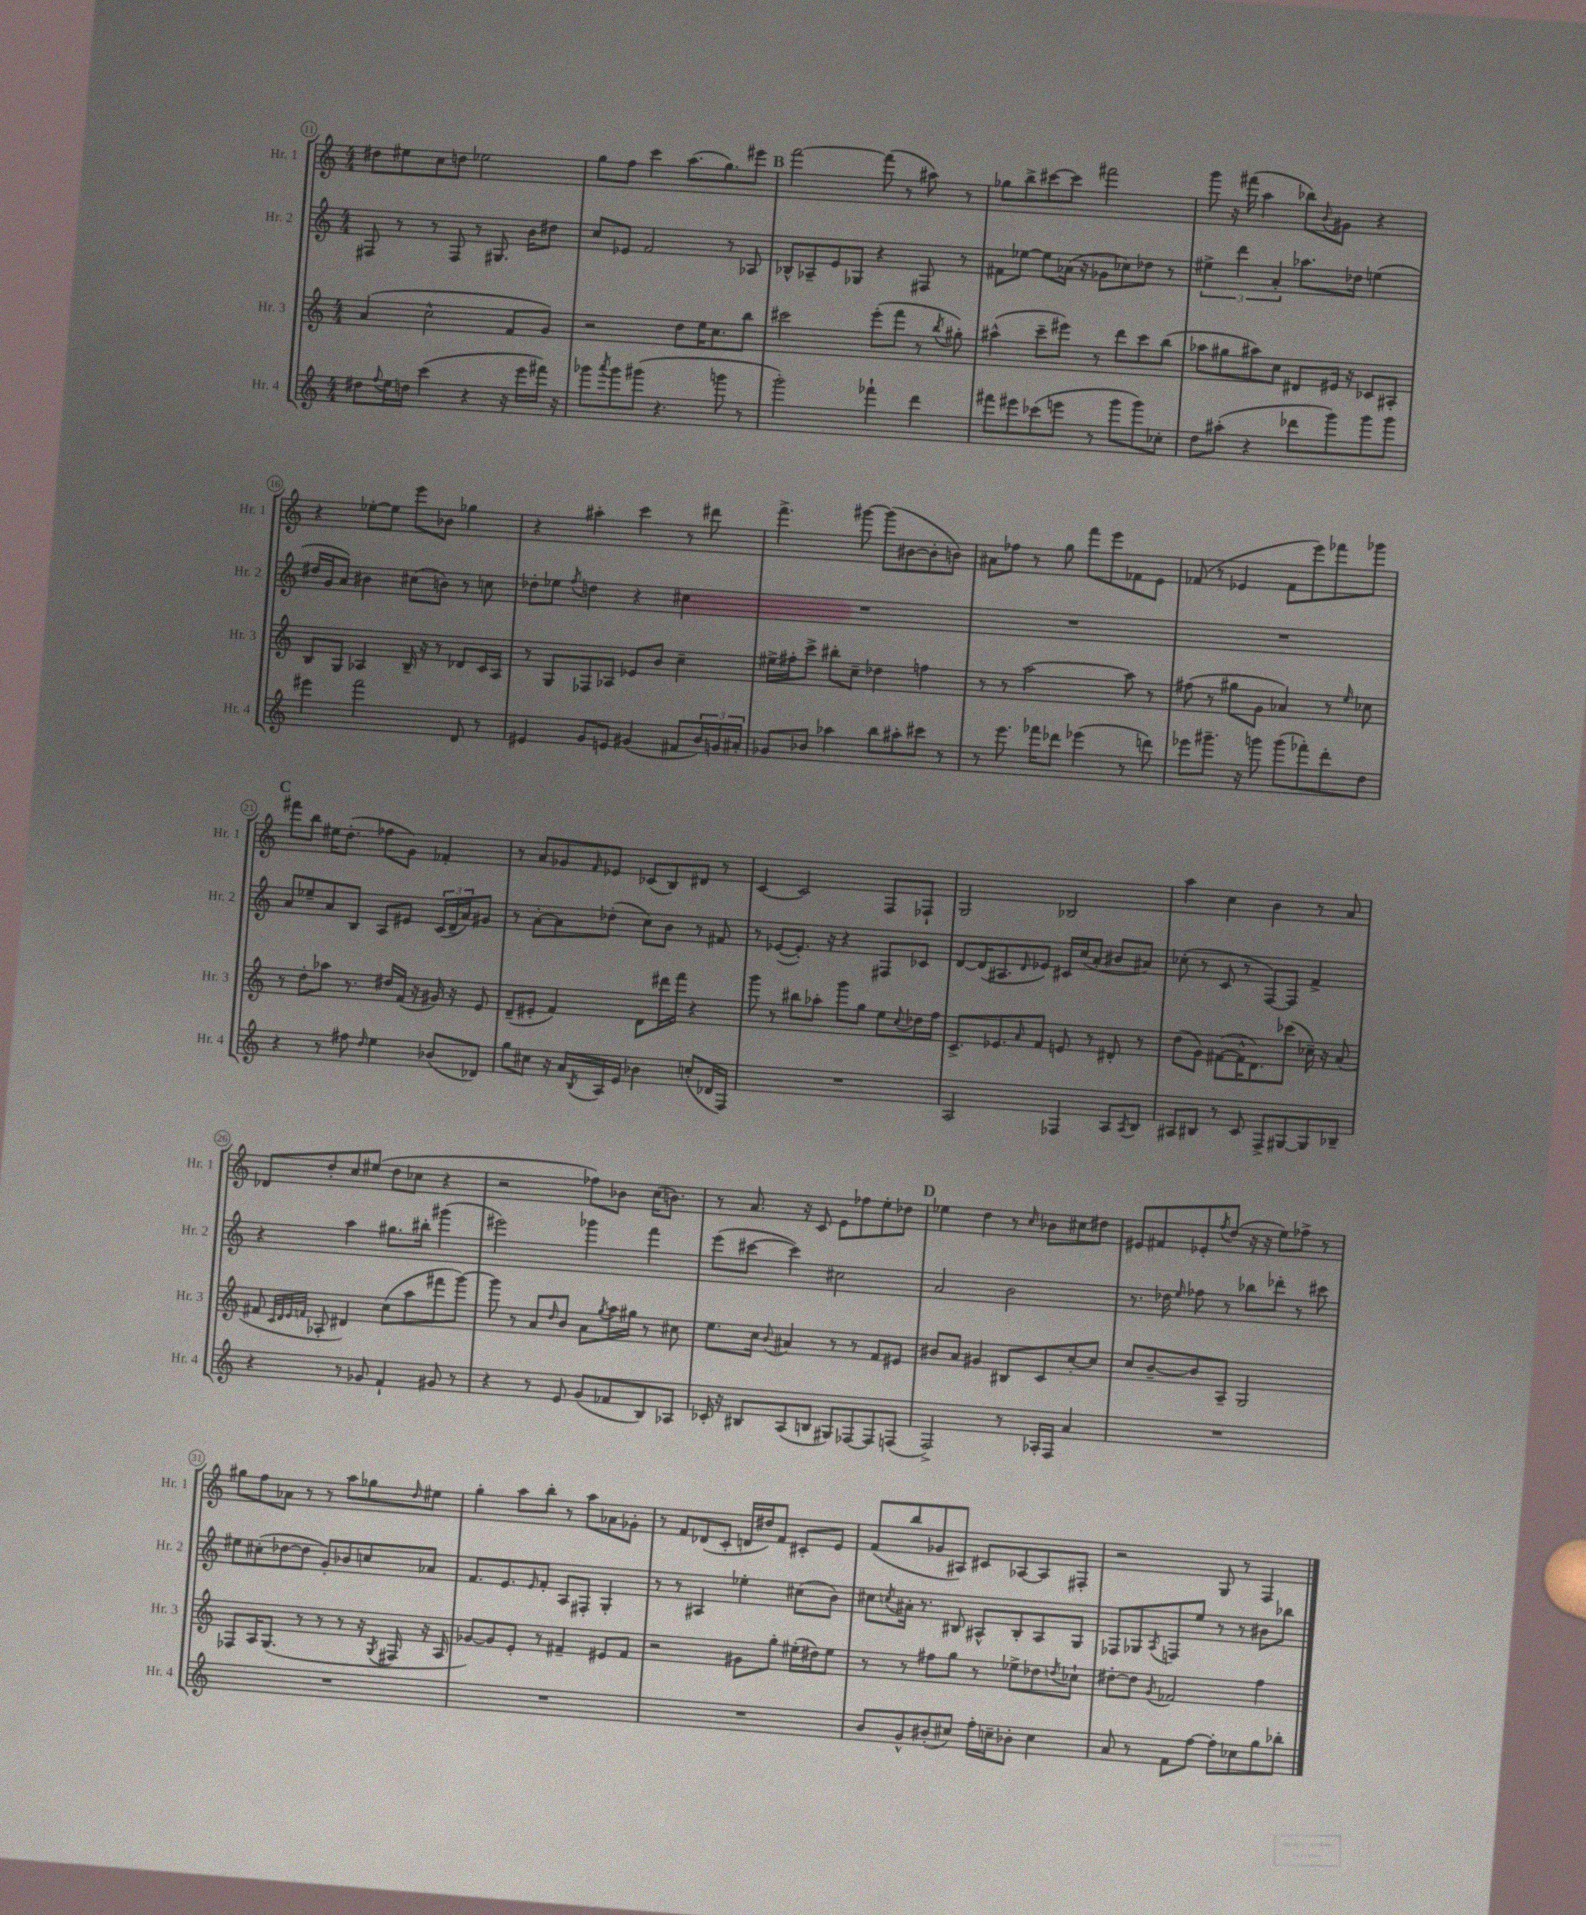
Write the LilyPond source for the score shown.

<<
\new StaffGroup <<
\new Staff = "s0" \with { instrumentName = "Hr. 1" shortInstrumentName = "Hr. 1" } {
    \clef treble \key c \major \numericTimeSignature \time 4/4
    dis''8 eis''8 c''8 d''8 ees''2 |
    g''8 f''8 c'''4 a''8.( g''8.) eis'''8 |
    \mark \markup { \bold "B" } f'''2~ f'''8( r8 ais''8) r8 |
    ges''8 b''8-> cis'''8~ cis'''8 fis'''2 |
    g'''8 r16 fis'''16( a''4 bes''8) \appoggiatura { b'8 } gis'8 r4 |
    r4 ees''8~-. ees''8 e'''8 bes'8 ges''4 |
    r4 ais''4-. c'''4 r8 dis'''8 |
    f'''4.-> gis'''8~ gis'''8( bis'8~ bis'8-. b'8) |
    ais'8 fes''8 r8 g''8 f'''8 e'''8 fes'8 e'8 |
    fes'8( r8 ees'4 fes'8 e'''8) fes'''8 ges'''8 |
    \mark \markup { \bold "C" } fis'''8 b''8 eis''16 d''8.-.( fes''8 g'8) fes'4-. |
    r8 a'8 ges'8 \grace { f'16 } ees'8 ces'8( b8) dis'8 r8 |
    c'4~ c'2 f8 fes8-! |
    g2 bes2 |
    a''4 c''4 b'4 r8 a'8 |
    des'8 d''8-. c''8 eis''8( d''8 ces''8 r4 |
    r2 fes''8) bes'8 c''16( b'8.) |
    r8 a'8. r16 c'8 e'8 fes''8 e''8-. des''8 |
    \mark \markup { \bold "D" } ees''4 d''4 r8 \grace { c''16 } bes'8 cis''8 dis''8 |
    eis'8 fis'8 ees'8-. \acciaccatura { f''8 } d''8( r16 r16 e''8) fes''8-> r8 |
    gis''8 f''8 aes'8 r8 r8 a''8 ges''8 \grace { d''16 } eis''8 |
    g''4-. a''8 b''8-. r8 a''8 aes'8 ges'8-. |
    r8 f'8 des'8( c'8-. d'16 dis''16) f'8 cis'8-. e'8 |
    f'8( b''8 ges'8 ais8) cis'8 aes8~ aes8 fis8-. |
    r2 g8 r8 f4 \bar "|." |
}
\new Staff = "s1" \with { instrumentName = "Hr. 2" shortInstrumentName = "Hr. 2" } {
    \clef treble \key c \major \numericTimeSignature \time 4/4
    fis8 r8 r8 fis8 r8 gis8. b'16 dis''8 |
    c''8 ees'8 f'2 r8 aes8 |
    \mark \markup { \bold "B" } bes8-^ aes8-- e'8 ges8 r4 fis8 r8 |
    fis'8 ees''8~ ees''8 aes'16( r16 ges'8 ces''8) des''8 r8 |
    \tuplet 3/2 { eis''4-> d'''4 a'4-. } aes''8. des''16 e''4( |
    dis''16 g'16 a'8) bis'4 cis''8( b'8) r8 c''8 |
    des''8-. ees''8 \acciaccatura { f''8 } d''4 r4 cis''4 |
    R1 |
    R1 |
    R1 |
    \mark \markup { \bold "C" } a'8 ees''8-- a'8 b8 a8 eis'8 \tuplet 3/2 { c'16( d'16-- a'16) } gis'8 |
    r8 a'8~-. a'8 des''8-.( c''8) b'8 r8 fis'8 |
    r8 ees'8~( ees'8.-.) r16 r4 fis8 ces'8 |
    d'8~ d'16( ais8. \grace { d'16 } ees'8) cis'16 c''16( a'8-. bis'8 ais'8) |
    ces''8-.( r8 c'8 r8 f8~) f8 f'4-> |
    r4 a''4 gis''8. bis''16-. gis'''4( |
    eis'''2) ges'''4 f'''4 |
    e'''8( cis'''8~ cis'''4) cis''2 |
    \mark \markup { \bold "D" } a'2 b'2 |
    r8. des''16 \grace { e''16 } fes''8 r8 bes''8 des'''8-. r8 cis'''8 |
    eis''8 cis''8-.( des''8~ des''8 g'8-.) bes'8 c''8 aes'8 |
    f'8. e'8. \grace { e'16 } f'8-. a8 fis8-. g4-. |
    r8 r8 ais4 ees''4-. cis''8( b'8) |
    cis''8 \acciaccatura { c''8 } ais'16-. r8. bis8 ais8-^ bis8-. ais8 g8 |
    fes8 ges8 \acciaccatura { a8 } f8 e''8 r8 r8 bis'8 bes''8 \bar "|." |
}
\new Staff = "s2" \with { instrumentName = "Hr. 3" shortInstrumentName = "Hr. 3" } {
    \clef treble \key c \major \numericTimeSignature \time 4/4
    a'4( c''2-^ f'8 g'8) |
    r2 d''8 e''16 c''8. b''8 |
    \mark \markup { \bold "B" } cis'''2 e'''8-.( f'''8 r8 \acciaccatura { b''8 } gis''8-.) |
    ais''4-^( c'''8-- eis'''8) r8 d'''8 c'''8 b''8( |
    aes''8 gis''8 ais''8) c''8 dis'8 eis'16 r16 ces'8 ais8-. |
    b8 g8 aes4 b16-- r16 r8 des'8 c'16 aes16 |
    r8 g8 fes8 aes8 ees'8 b'8 c''4-- |
    eis''16-> fis''16-. c'''8-> bis''8-. c''8-- des''4 f''4 |
    r8 r8 a''2~ a''8 r8 |
    fis''8( r8 gis''8 g'8 aes'4) r8 \grace { e''16 } ces''8 |
    \mark \markup { \bold "C" } r8 d''8-. aes''8 r8. dis''16 f'16( r16 gis'16) r16 e'8 |
    d'8--( eis'8-. f'4) d'8 dis'''16 f'''16 r4 |
    g'''8 r8 bis''8 aes''8-. g'''8 g''8 e''8 \appoggiatura { c''8 } des''16 f''16 |
    c'8.-> ees'8. \grace { a'16 } f'8 e'8 r8 dis'8-. r8 |
    d''8( g'8) fis'8~( fis'16-^ d'8.) ces'''8( ces''16--) r16 a'8( |
    fis'8 \grace { c'32 d'32 e'32 f'32 } aes8-. dis'4) c''8( a''8 fis'''8 g'''8~) |
    g'''8 r8 a'8 \grace { d''16 } b'8 a'8 \acciaccatura { g''8 } a''16 gis''16 r8 cis''8 |
    e''8. c''16 \appoggiatura { b'8 } ais'4 r8 r8 f'8 eis'8 |
    \mark \markup { \bold "D" } bis'8 a'8 gis'4 bis8 c'8 c''8~-. c''8 |
    c''8 b'8~-- b'8 a8-- g2 |
    fes8 a16 g8.( r8 r8 r8 r16 \acciaccatura { g8 } fis16 r16 a16 |
    ges'8~) ges'8 e'8-. r8 fis'4-- eis'8 fis'8 |
    r2 gis'8 g''8-. eis''16-.( dis''16) eis''8 |
    r8 r8 fis''8 g''8 r8 ees''8-> des''8 \acciaccatura { d''8 } ces''8-! |
    dis''8~-. dis''8 \acciaccatura { g'8 } fes'2 f''4 \bar "|." |
}
\new Staff = "s3" \with { instrumentName = "Hr. 4" shortInstrumentName = "Hr. 4" } {
    \clef treble \key c \major \numericTimeSignature \time 4/4
    dis''8 \appoggiatura { f''8 } e''16 d''16 c'''4( r4 r16 e'''16 fis'''16) r16 |
    ges'''8 \acciaccatura { a'''8 } ges'''8 gis'''8( r4. g'''8 r8 |
    \mark \markup { \bold "B" } g'''2-.) fes'''4-! d'''4 |
    fis'''8 eis'''8 ces'''8( e'''8 r8 g'''8 g'''8) ces''8-. |
    d''8 ais''8-.( r4 des'''8 g'''8) g'''8 g'''8 |
    eis'''4 f'''2 d'8 r8 |
    eis'4 g'8 e'8 gis'4( fis'8 \tuplet 3/2 { b'16) g'16 ais'16-. } |
    ges'8 bes'8 aes''4 b''8 ais''8-. cis'''8 r8 |
    r8 e'''8. fes'''16 des'''8 ees'''4( r8 d'''8) |
    ees'''8 gis'''8.-- r16 g'''8 g'''8( fes'''8-.) d'''8-. d''8 |
    \mark \markup { \bold "C" } r4 r8 fis''8 \grace { d''16 } e''4 bes'8( des'8) |
    g''8 cis''8 r16 a'16 \acciaccatura { b8 } a16 e'16 bes'4 c''8-.( des'16 f16) |
    R1 |
    a2 fes4 a8 \acciaccatura { a8 } b8 |
    ais8 bis8 r8 c'8 f8-> gis8~ gis8 bes8-- |
    r4 r8 ges'8 f'4-! gis'8 r8 |
    r4 r8 e'8 g'8( fes'8 b8) aes8 |
    ces'16-. r16 bis8 a8( b8 gis8) fes8~ fes8 f8( |
    \mark \markup { \bold "D" } f2->) r8 aes16-. f16 a'4 |
    R1 |
    R1 |
    R1 |
    R1 |
    b'8 g'8-^ bis'8-.( cis''8) f''16-. c''16-- bes'8-. c''4 |
    a'8 r8 f'8 f''8~ f''8-. ces''8 g''8 bes''8-. \bar "|." |
}
>>
>>
\layout { \context { \Score currentBarNumber = #11 \override BarNumber.stencil = #(make-stencil-circler 0.1 0.3 ly:text-interface::print) } }
